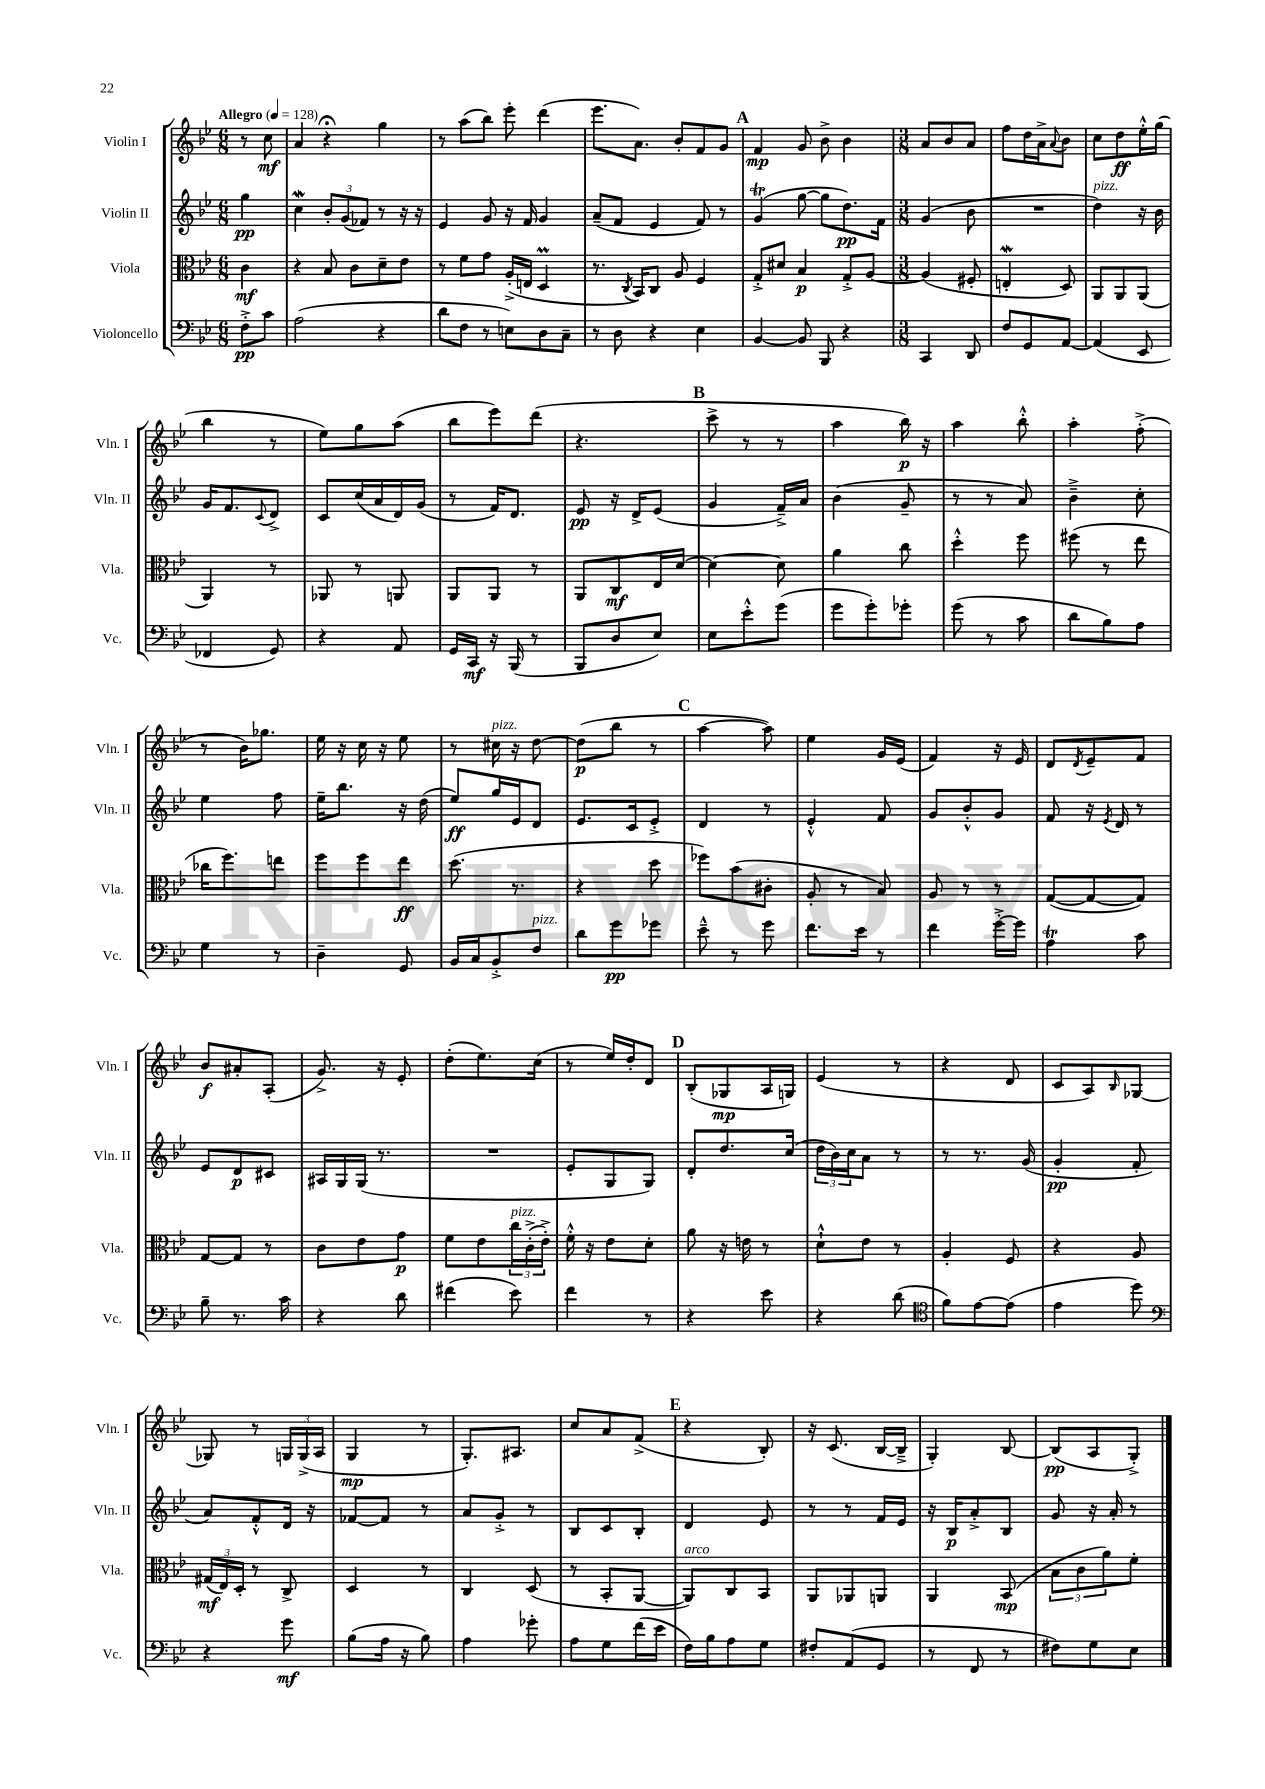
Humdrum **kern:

**kern	**dynam	**kern	**dynam	**kern	**dynam	**kern	**dynam
*part4	*part4	*part3	*part3	*part2	*part2	*part1	*part1
*staff4	*staff4	*staff3	*staff3	*staff2	*staff2	*staff1	*staff1
*I"Violoncello	*	*I"Viola	*	*I"Violin II	*	*I"Violin I	*
*I'Vc.	*	*I'Vla.	*	*I'Vln. II	*	*I'Vln. I	*
*clefF4	*	*clefC3	*	*clefG2	*	*clefG2	*
*k[b-e-]	*	*k[b-e-]	*	*k[b-e-]	*	*k[b-e-]	*
*M6/8	*	*M6/8	*	*M6/8	*	*M6/8	*
*MM128	*	*MM128	*	*MM128	*	*MM128	*
=	=	=	=	=	=	=	=
!	!	!	!	!	!	!LO:TX:a:B:t=Allegro	!
8F'^\L	pp	4c\	mf	4gg\	pp	8r	.
8c\J	.	.	.	.	.	8cc\	mf
=1	=1	=1	=1	=1	=1	=1	=1
(2A\	.	4r	.	4ccW\	.	4a/	.
.	.	8B-/	.	12b-'/L	.	4r;<	.
.	.	.	.	(12g/	.	.	.
.	.	8c\L	.	.	.	.	.
.	.	.	.	12f-X/J)	.	.	.
4r	.	8d~\	.	8r	.	4gg\	.
.	.	8e-\J	.	16r	.	.	.
.	.	.	.	16r	.	.	.
=2	=2	=2	=2	=2	=2	=2	=2
8d\L	.	8r	.	4e-/	.	8r	.
8F\J	.	8f\L	.	.	.	(8aa\L	.
8r	.	8g\J	.	8g/	.	8bb-\J)	.
8En\L)	.	(16A'^/LL	.	16r	.	8eee-'\	.
.	.	16En/JJ	.	16f/	.	.	.
8D\	.	4Dm/	.	4g/	.	(4ddd\	.
8C~\J	.	.	.	.	.	.	.
=3	=3	=3	=3	=3	=3	=3	=3
8r	.	8.r	.	(8a~/L	.	8.eee-\L	.
8D\	.	.	.	8f/J	.	.	.
.	.	8qC/	.	.	.	.	.
.	.	16BB-/KL)	.	.	.	8.a\J)	.
4r	.	8C/J	.	4e-/	.	.	.
.	.	8A/	.	.	.	8b-'/L	.
4E-\	.	4F/	.	8f/)	.	8f/	.
.	.	.	.	8r	.	8g/J	.
!!LO:REH:place=s1:t=A
=4	=4	=4	=4	=4	=4	=4	=4
[4BB-/	.	8G'^/L	.	(4gT/	.	4f/	mp
.	.	8d#X/J	.	.	.	.	.
8BB-/]	.	4B-/	p	[8gg\	.	8g/	.
8BBB-/	.	.	.	8gg\L]	.	8b-^\	.
4r	.	8G'^/L	.	8.dd\)	pp	4b-\	.
.	.	[8A/J	.	.	.	.	.
.	.	.	.	16f\Jk	.	.	.
=5	=5	=5	=5	=5	=5	=5	=5
*M3/8	*	*M3/8	*	*M3/8	*	*M3/8	*
4CC/	.	(4A/]	.	(4g/	.	8a/L	.
.	.	.	.	.	.	8b-/	.
8DD/	.	8F#X'/	.	8b-\	.	8a/J	.
=6	=6	=6	=6	=6	=6	=6	=6
8F/L	.	4EnW'/	.	4.r	.	8ff\L	.
8GG/	.	.	.	.	.	16dd\L	.
.	.	.	.	.	.	16a^\J	.
.	.	.	.	.	.	8qqa/	.
[8AA/J	.	8D/)	.	.	.	8b-\J	.
=7	=7	=7	=7	=7	=7	=7	=7
!	!	!	!	!LO:TX:a:i:t=pizz.	!	!	!
(4AA/]	.	8AA/L	.	4dd\)	.	8cc\L	.
.	.	8AA/	.	.	.	8dd\	ff
8EE-/	.	(8AA/J	.	16r	.	16ee-'^^\L	.
.	.	.	.	16b-\	.	(16gg\JJ	.
!!LO:LB:g=z
=8	=8	=8	=8	=8	=8	=8	=8
4FF-X/	.	4AA/)	.	16g/KL	.	4bb-\	.
.	.	.	.	8.f/	.	.	.
.	.	.	.	8qqc/	.	.	.
8GG/)	.	8r	.	8d^/J	.	8r	.
=9	=9	=9	=9	=9	=9	=9	=9
4r	.	8AA-X/	.	8c/L	.	8ee-\L)	.
.	.	8r	.	(16cc/L	.	8gg\	.
.	.	.	.	16a/	.	.	.
8AA/	.	8AAn/	.	16d/)	.	(8aa\J	.
.	.	.	.	(16g/JJ	.	.	.
=10	=10	=10	=10	=10	=10	=10	=10
16GG/LL	.	8AA/L	.	8r	.	8bb-\L	.
16CC/JJ	mf	.	.	.	.	.	.
16r	.	8AA/J	.	16f/KL)	.	8eee-\)	.
(16BBB-/	.	.	.	8.d/J	.	.	.
8r	.	8r	.	.	.	(8ddd\J	.
=11	=11	=11	=11	=11	=11	=11	=11
8BBB-/L	.	8AA/L	.	8e-/	pp	4.r	.
8D/	.	8C/	mf	16r	.	.	.
.	.	.	.	16d^/KL	.	.	.
8E-/J)	.	16E-/L	.	(8e-/J	.	.	.
.	.	[16d/JJ	.	.	.	.	.
!!LO:REH:place=s1:t=B
=12	=12	=12	=12	=12	=12	=12	=12
8E-\L	.	4d\_	.	4g/	.	8ccc^\	.
8e-'^^\	.	.	.	.	.	8r	.
(8g\J	.	8d\]	.	16f~^/LL)	.	8r	.
.	.	.	.	16a/JJ	.	.	.
=13	=13	=13	=13	=13	=13	=13	=13
8g\L	.	4a\	.	(4b-\	.	4aa\	.
8g'\)	.	.	.	.	.	.	.
8g-X'\J	.	8cc\	.	8g~/	.	16bb-\)	p
.	.	.	.	.	.	16r	.
=14	=14	=14	=14	=14	=14	=14	=14
(8g\	.	4dd'^^\	.	8r	.	4aa\	.
8r	.	.	.	8r	.	.	.
8c\	.	8ff\	.	8a/)	.	8bb-'^^\	.
=15	=15	=15	=15	=15	=15	=15	=15
8d\L	.	(8ff#X\	.	4b-~^\	.	4aa'\	.
8B-\)	.	8r	.	.	.	.	.
8A\J	.	8ee-\	.	8cc'\	.	(8ff'^\	.
!!LO:LB:g=z
=16	=16	=16	=16	=16	=16	=16	=16
4G\	.	16cc-X\KL	.	4ee-\	.	8r	.
.	.	8.ff\)	.	.	.	.	.
.	.	.	.	.	.	16b-\KL)	.
.	.	.	.	.	.	8.gg-X\J	.
8r	.	8een\J	.	8ff\	.	.	.
=17	=17	=17	=17	=17	=17	=17	=17
4D~\	.	8ff\L	.	16ee-~\KL	.	16ee-\	.
.	.	.	.	8.bb-\J	.	16r	.
.	.	8ff\	.	.	.	16cc\	.
.	.	.	.	.	.	16r	.
8GG/	.	8ee-\J	ff	16r	.	8ee-\	.
.	.	.	.	(16dd\	.	.	.
=18	=18	=18	=18	=18	=18	=18	=18
16BB-/LL	.	(8.dd\	.	8ee-/L)	ff	8r	.
16C/J	.	.	.	.	.	.	.
!	!	!	!	!	!	!LO:TX:a:i:t=pizz.	!
8BB-'^/	.	.	.	16gg/L	.	16cc#X\	.
.	.	8.r	.	16e-/J	.	16r	.
!LO:TX:a:i:t=pizz.	!	!	!	!	!	!	!
8F/J	.	.	.	8d/J	.	[8dd\	.
=19	=19	=19	=19	=19	=19	=19	=19
8d\L	.	4r	.	8.e-/L	.	(8dd\L]	p
8g\	pp	.	.	.	.	8bb-\J	.
.	.	.	.	16c/k	.	.	.
8g-X\J	.	8dd\	.	8e-'^/J	.	8r	.
!!LO:REH:place=s1:t=C
=20	=20	=20	=20	=20	=20	=20	=20
8e-~^^\	.	8ff-X\L)	.	4d/	.	[4aa\	.
8r	.	(8b-\	.	.	.	.	.
8g\	.	8c#X'\J	.	8r	.	8aa\])	.
=21	=21	=21	=21	=21	=21	=21	=21
8.f\L	.	8A'/	.	4e-'^^/	.	4ee-\	.
.	.	8r	.	.	.	.	.
16e-\Jk	.	.	.	.	.	.	.
8r	.	8B-/)	.	8f/	.	16g/LL	.
.	.	.	.	.	.	(16e-/JJ	.
=22	=22	=22	=22	=22	=22	=22	=22
4f\	.	8A/	.	8g/L	.	4f/)	.
.	.	8r	.	8b-'^^/	.	.	.
[16g'^\LL	.	8r	.	8g/J	.	16r	.
16g\JJ]	.	.	.	.	.	16e-/	.
=23	=23	=23	=23	=23	=23	=23	=23
4At\	.	([8G/L	.	8f/	.	8d/L	.
.	.	.	.	.	.	8qd/	.
.	.	8G/_	.	16r	.	8e-~/	.
.	.	.	.	8qe-/	.	.	.
.	.	.	.	16d/	.	.	.
8c\	.	8G/J])	.	8r	.	8f/J	.
!!LO:LB:g=z
=24	=24	=24	=24	=24	=24	=24	=24
8B-~\	.	[8G/L	.	8e-/L	.	8b-/L	f
8.r	.	8G/J]	.	8d/	p	8a#X'/	.
.	.	8r	.	8c#X/J	.	(8A'/J	.
16c\	.	.	.	.	.	.	.
=25	=25	=25	=25	=25	=25	=25	=25
4r	.	8c\L	.	16A#X/LL	.	8.g^/)	.
.	.	.	.	16G/	.	.	.
.	.	8e-\	.	(16G/JJ	.	.	.
.	.	.	.	8.r	.	16r	.
8d\	.	8g\J	p	.	.	8e-'/	.
=26	=26	=26	=26	=26	=26	=26	=26
(4f#X\	.	8f\L	.	4.r	.	(8dd'\L	.
.	.	8e-\	.	.	.	8.ee-\)	.
!	!	!LO:TX:a:i:t=pizz.	!	!	!	!	!
8e-\)	.	24cc\L	.	.	.	.	.
.	.	(24c'^\	.	.	.	.	.
.	.	.	.	.	.	(16cc\Jk	.
.	.	24e-'^\JJ)	.	.	.	.	.
=27	=27	=27	=27	=27	=27	=27	=27
4f\	.	16f'^^\	.	8e-'/L	.	8r	.
.	.	16r	.	.	.	.	.
.	.	8e-\L	.	8G/	.	16ee-/LL)	.
.	.	.	.	.	.	16dd'/J	.
8r	.	8d'\J	.	8G/J)	.	8d/J	.
!!LO:REH:place=s1:t=D
=28	=28	=28	=28	=28	=28	=28	=28
4r	.	8a\	.	8d'/L	.	(8B-'/L	.
.	.	16r	.	8.dd/	.	8G-X/	mp
.	.	16en\	.	.	.	.	.
8e-\	.	8r	.	.	.	16A/L	.
.	.	.	.	(16cc/Jk	.	16Gn/JJ)	.
=29	=29	=29	=29	=29	=29	=29	=29
4r	.	8d`^^\L	.	24dd\LL	.	(4e-/	.
.	.	.	.	24b-\)	.	.	.
.	.	.	.	24cc\J	.	.	.
.	.	8e-\J	.	8a\J	.	.	.
(8d\	.	8r	.	8r	.	8r	.
=30	=30	=30	=30	=30	=30	=30	=30
*clefC4	*	*	*	*	*	*	*
8f\L)	.	4A'/	.	8r	.	4r	.
[8e-\	.	.	.	8.r	.	.	.
(8e-\J]	.	8F/	.	.	.	8d/	.
.	.	.	.	(16g/	.	.	.
=31	=31	=31	=31	=31	=31	=31	=31
4e-\	.	4r	.	4g'/	pp	8c/L	.
.	.	.	.	.	.	8A/)	.
.	.	.	.	.	.	16qqB-/	.
8dd\)	.	8A/	.	8f'/	.	[8G-X/J	.
!!LO:LB:g=z
=32	=32	=32	=32	=32	=32	=32	=32
*clefF4	*	*	*	*	*	*	*
4r	.	(24G#X/LL	mf	8a/L)	.	8G-X/]	.
.	.	24E-/)	.	.	.	.	.
.	.	24D'/JJ	.	.	.	.	.
.	.	8r	.	8f'^^/	.	8r	.
8g\	mf	8C^/	.	16d/Jk	.	24Gn/LL	.
.	.	.	.	.	.	(24G^/	.
.	.	.	.	16r	.	.	.
.	.	.	.	.	.	24A/JJ	.
=33	=33	=33	=33	=33	=33	=33	=33
(8B-\L	.	4D/	.	[8f-X/L	.	4G/	mp
16A\Jk	.	.	.	8f-/J]	.	.	.
16r	.	.	.	.	.	.	.
8B-\)	.	8r	.	8r	.	8r	.
=34	=34	=34	=34	=34	=34	=34	=34
4A\	.	4C/	.	8a/L	.	8.G'/L)	.
.	.	.	.	8g'^/J	.	.	.
.	.	.	.	.	.	8.A#X/J	.
8g-X'\	.	(8D/	.	8r	.	.	.
=35	=35	=35	=35	=35	=35	=35	=35
8A\L	.	8r	.	8B-/L	.	8cc/L	.
8G\	.	8BB-'/L	.	8c/	.	8a/	.
(16f\L	.	[8AA/J	.	8B-'/J	.	(8f^/J	.
16e-\JJ	.	.	.	.	.	.	.
!!LO:REH:place=s1:t=E
=36	=36	=36	=36	=36	=36	=36	=36
!	!	!LO:TX:a:i:t=arco	!	!	!	!	!
16F\LL)	.	8AA/L])	.	4d/	.	4r	.
16B-\J	.	.	.	.	.	.	.
8A\	.	8C/	.	.	.	.	.
8G\J	.	8BB-/J	.	8e-/	.	8B-'/)	.
=37	=37	=37	=37	=37	=37	=37	=37
8F#X'/L	.	8AA/L	.	8r	.	16r	.
.	.	.	.	.	.	(8.c/	.
(8AA/	.	8AA-X/	.	8r	.	.	.
8GG/J	.	8AAn/J	.	16f/LL	.	[16B-/LL	.
.	.	.	.	16e-/JJ	.	16B-~^/JJ]	.
=38	=38	=38	=38	=38	=38	=38	=38
8r	.	4AA/	.	16r	.	4G'/)	.
.	.	.	.	16B-/KL	p	.	.
8FF/	.	.	.	8a'^/	.	.	.
8r	.	(8BB-/	mp	8B-/J	.	[8B-/	.
=39	=39	=39	=39	=39	=39	=39	=39
8F#X\L)	.	12B-\L	.	8g/	.	(8B-/L]	pp
.	.	12c\	.	.	.	.	.
8G\	.	.	.	16r	.	8A/	.
.	.	12a\)	.	.	.	.	.
.	.	.	.	16a'/	.	.	.
8E-\J	.	8f'\J	.	8r	.	8G'^/J)	.
==	==	==	==	==	==	==	==
*-	*-	*-	*-	*-	*-	*-	*-
